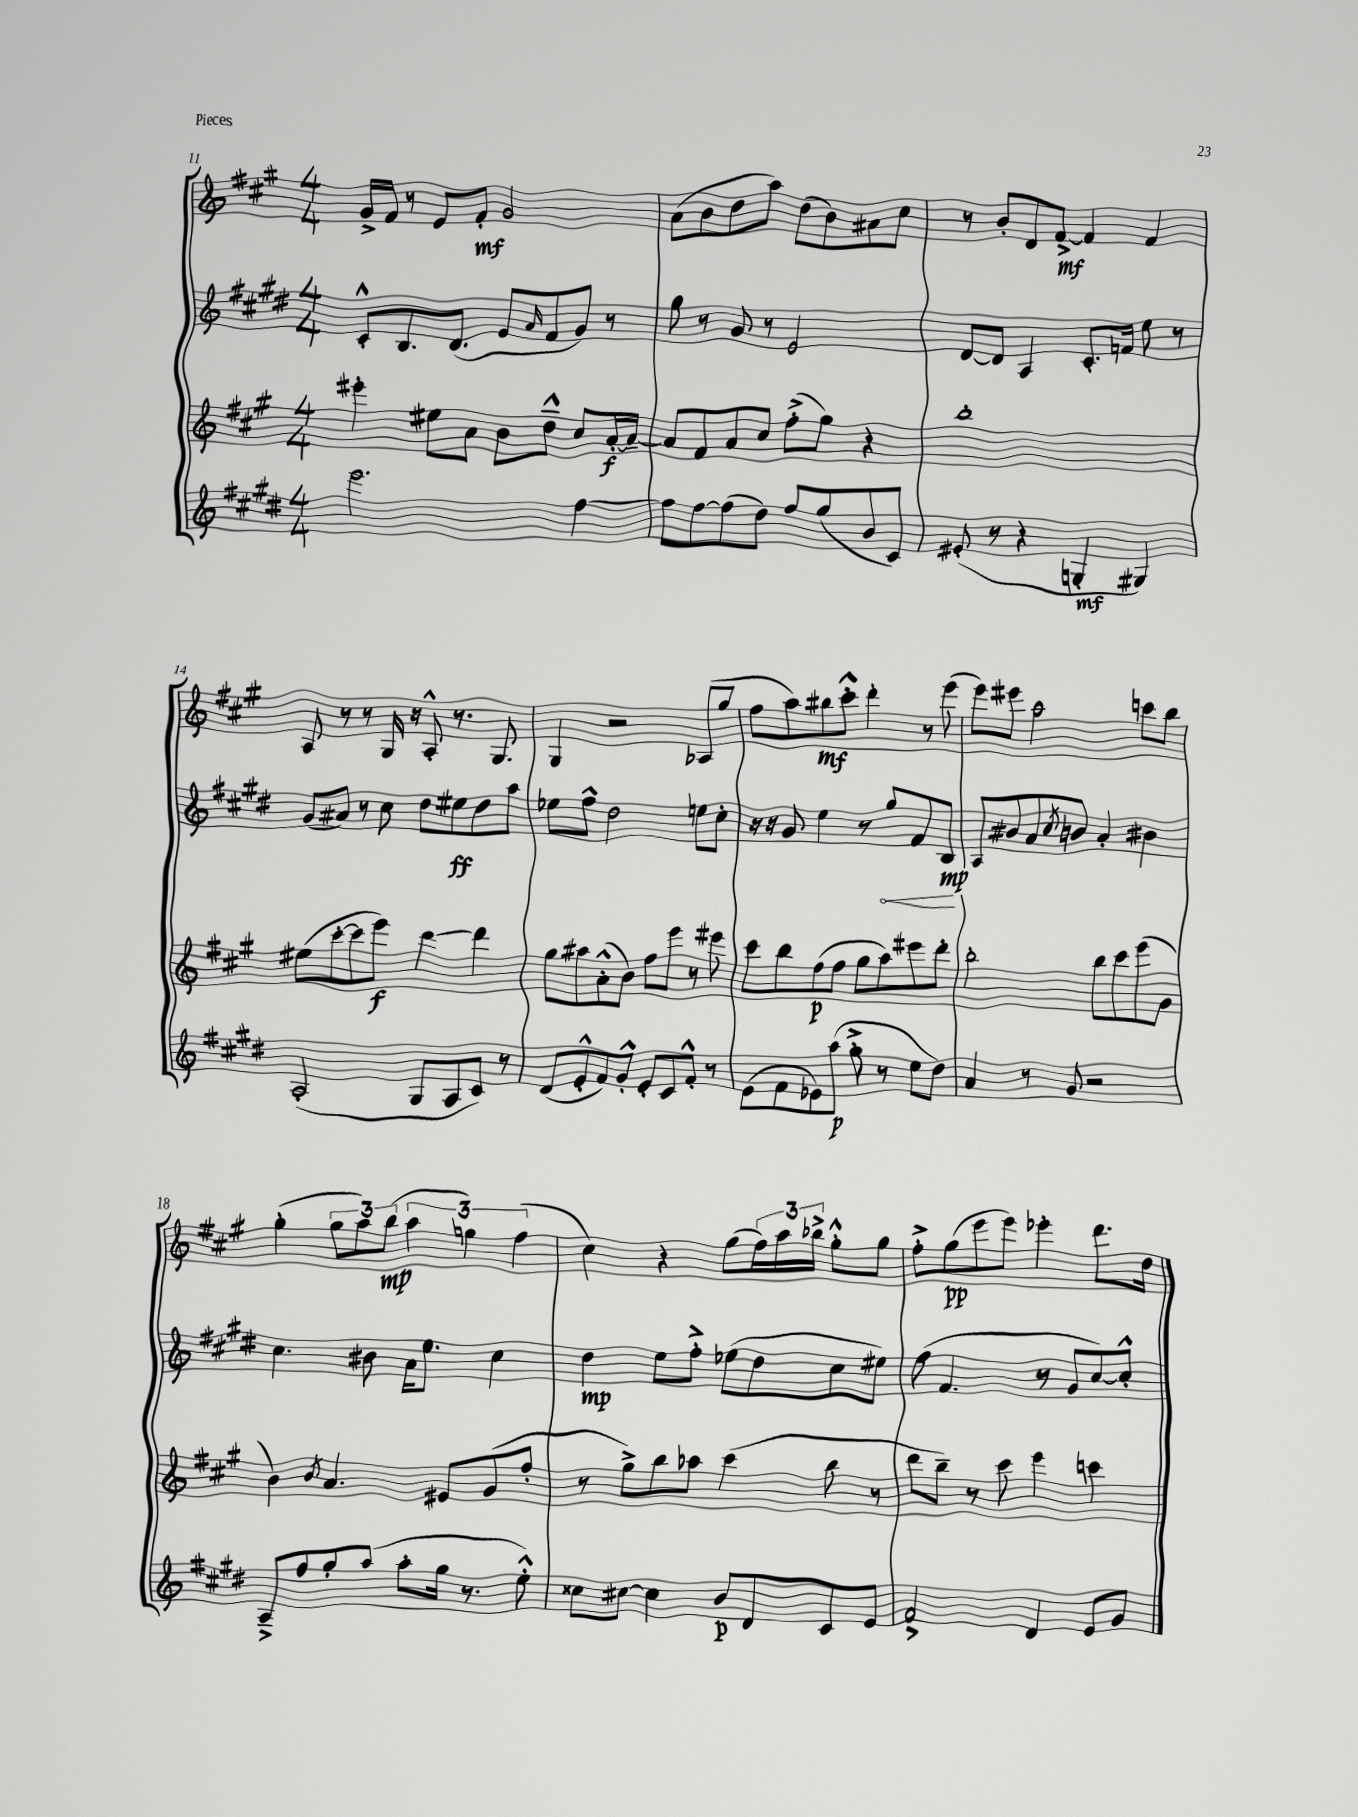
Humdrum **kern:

**kern	**dynam	**kern	**dynam	**kern	**dynam	**kern	**dynam
*part4	*part4	*part3	*part3	*part2	*part2	*part1	*part1
*staff4	*staff4	*staff3	*staff3	*staff2	*staff2	*staff1	*staff1
*clefG2	*	*clefG2	*	*clefG2	*	*clefG2	*
*k[f#c#g#d#]	*	*k[f#c#g#]	*	*k[f#c#g#d#]	*	*k[f#c#g#]	*
*M4/4	*	*M4/4	*	*M4/4	*	*M4/4	*
=11	=11	=11	=11	=11	=11	=11	=11
2.eee\	.	4eee#X'\	.	8c#'^^/L	.	16g#^/LL	.
.	.	.	.	.	.	16f#/JJ	.
.	.	.	.	8.B/	.	8r	.
.	.	8ee#X\L	.	.	.	8e/L	.
.	.	.	.	(8.d#/J	.	.	.
.	.	8a\J	.	.	.	8f#'/J	mf
.	.	8b\L	.	8e/L	.	2g#/	.
.	.	.	.	16qqa/	.	.	.
.	.	8dd~^^\J	.	8f#/	.	.	.
[4ff#\	.	8cc#/L	.	8g#/J)	.	.	.
.	.	[16a'/L	f	8r	.	.	.
.	.	16a~/JJ_	.	.	.	.	.
=12	=12	=12	=12	=12	=12	=12	=12
8ff#\L]	.	8a/L]	.	8gg#\	.	(8a\L	.
[8ff#\	.	8f#/	.	8r	.	8b\	.
(8ff#\]	.	8a/	.	8g#/	.	8dd\	.
8dd#\J)	.	8cc#/J	.	8r	.	8aa\J)	.
8ff#/L	.	(8ff#'^\L	.	2e/	.	(8dd\L	.
(8gg#/	.	8gg#\J)	.	.	.	8b\)	.
8b/	.	4r	.	.	.	8a#X\	.
8c#/J)	.	.	.	.	.	8cc#\J	.
=13	=13	=13	=13	=13	=13	=13	=13
(8e#X'/	.	1bb'	.	[8d#/L	.	8r	.
8r	.	.	.	8d#/J]	.	8b'/L	.
4r	.	.	.	4A/	.	8d/	.
.	.	.	.	.	.	[8f#^/J	mf
4Gn'/	mf	.	.	8.c#'/L	.	4f#/]	.
.	.	.	.	16fn/Jk	.	.	.
4G#X/)	.	.	.	8ee\	.	4f#/	.
.	.	.	.	8r	.	.	.
!!LO:LB:g=z
=14	=14	=14	=14	=14	=14	=14	=14
(2A'/	.	(8ee#X\L	.	(8g#/L	.	8A/	.
.	.	[8ccc#'\	.	8a#X/J)	.	8r	.
.	.	8ccc#\]	.	8r	.	8r	.
.	.	8eee\J)	f	8cc#\	.	16G#/	.
.	.	.	.	.	.	16r	.
8G#/L	.	[4ddd\	.	8dd#\L	.	8A'^^/	.
8A/	.	.	.	8ee#X\	ff	8.r	.
8c#/J)	.	4ddd\]	.	8dd#\	.	.	.
.	.	.	.	.	.	8.G#/	.
8r	.	.	.	8aa\J	.	.	.
=15	=15	=15	=15	=15	=15	=15	=15
(8d#/L	.	8gg#\L	.	8ee-X\L	.	4G#/	.
8e'^^/	.	8aa#X\	.	8ff#^^\J	.	.	.
8f#/)	.	(8a'^^\	.	2dd#\	.	2r	.
8g#'^^/J	.	8b\J)	.	.	.	.	.
8e'/L	.	8ff#\L	.	.	.	.	.
8c#/	.	8eee\J	.	.	.	.	.
8f#'^^/J	.	8r	.	8een\L	.	(8A-X/L	.
8r	.	8eee#X\	.	8cc#'\J	.	8gg#/J	.
=16	=16	=16	=16	=16	=16	=16	=16
(8e\L	.	8ccc#\L	.	16r	.	8ff#\L	.
.	.	.	.	16r	.	.	.
8f#\	.	8bb\	.	8g#/	.	8aa\)	.
8e-X\)	.	(8ff#\	p	4ee\	.	8bb#X\	mf
(8aa\J	p	8ff#\J	.	.	.	8ccc#'^^\J	.
8gg#'^\	.	8gg#\L	.	8r	.	4ddd'\	.
!	!	!	!	!	!LO:HP:b	!	!
8r	.	8aa\)	.	8gg#/L	<	.	.
8ee\L	.	8eee#X\	.	8f#/	.	8r	.
8dd#\J)	.	8ddd'\J	.	8B/J	mp	(8eee\	.
.	.	.	.	.	[	.	.
=17	=17	=17	=17	=17	=17	=17	=17
4a/	.	2bb'\	.	8A/L	.	8eee\L)	.
.	.	.	.	8b#X/	.	8eee#X\J	.
8r	.	.	.	8a/	.	2aa\	.
.	.	.	.	8qcc#/	.	.	.
8g#/	.	.	.	8bn/J	.	.	.
2r	.	8bb\L	.	4a'/	.	.	.
.	.	8ccc#\	.	.	.	.	.
.	.	(8eee\	.	4b#X\	.	8cccn\L	.
.	.	8g#\J	.	.	.	8bb\J	.
!!LO:LB:g=z
=18	=18	=18	=18	=18	=18	=18	=18
8A~^/L	.	4b\)	.	4.cc#\	.	(4gg#'\	.
8ff#/	.	.	.	.	.	.	.
.	.	8qb/	.	.	.	.	.
8gg#'/	.	4.a/	.	.	.	12gg#\L	.
.	.	.	.	.	.	12aa\)	.
(8aa/J	.	.	.	8b#X\	.	.	.
.	.	.	.	.	.	(12bb\J	mp
8aa'\L	.	.	.	16a\KL	.	6aa\	.
.	.	.	.	8.ee\J	.	.	.
16gg#\Jk	.	8e#X/L	.	.	.	.	.
.	.	.	.	.	.	6ggn\)	.
8.r	.	.	.	.	.	.	.
.	.	(8g#/	.	4cc#\	.	.	.
.	.	.	.	.	.	(6ff#\	.
8ee'^^\)	.	8ff#'/J	.	.	.	.	.
=19	=19	=19	=19	=19	=19	=19	=19
8cc##X\L	.	8r	.	4dd#\	mp	4cc#\)	.
[8cc#X\J	.	8gg#^\L)	.	.	.	.	.
4cc#\]	.	8bb\	.	8ee\L	.	4r	.
.	.	8aa-X\J	.	8ff#'^\J	.	.	.
8b/L	p	(4ccc#\	.	(8ee-X\L	.	(8gg#\L	.
8d#/	.	.	.	8dd#\	.	24ff#\L)	.
.	.	.	.	.	.	24aa\	.
.	.	.	.	.	.	24bb-X^\JJ	.
8c#/	.	8bb\	.	8cc#\	.	8gg#'^^\L	.
8e/J	.	8r	.	8ee#X\J)	.	8gg#\J	.
=20	=20	=20	=20	=20	=20	=20	=20
2f#^/	.	8ddd\L	.	(8ff#\	.	8ff#'^\L	.
.	.	8bb~\J)	.	4.f#/	.	(8gg#\	pp
.	.	8r	.	.	.	8eee\	.
.	.	8ccc#\	.	.	.	8eee\J)	.
4d#/	.	4eee\	.	8r	.	4eee-X'\	.
.	.	.	.	8g#/L	.	.	.
8e/L	.	4cccn\	.	[8cc#/)	.	8.ddd\L	.
8g#/J	.	.	.	8cc#'^^/J]	.	.	.
.	.	.	.	.	.	16dd\Jk	.
==	==	==	==	==	==	==	==
*-	*-	*-	*-	*-	*-	*-	*-
